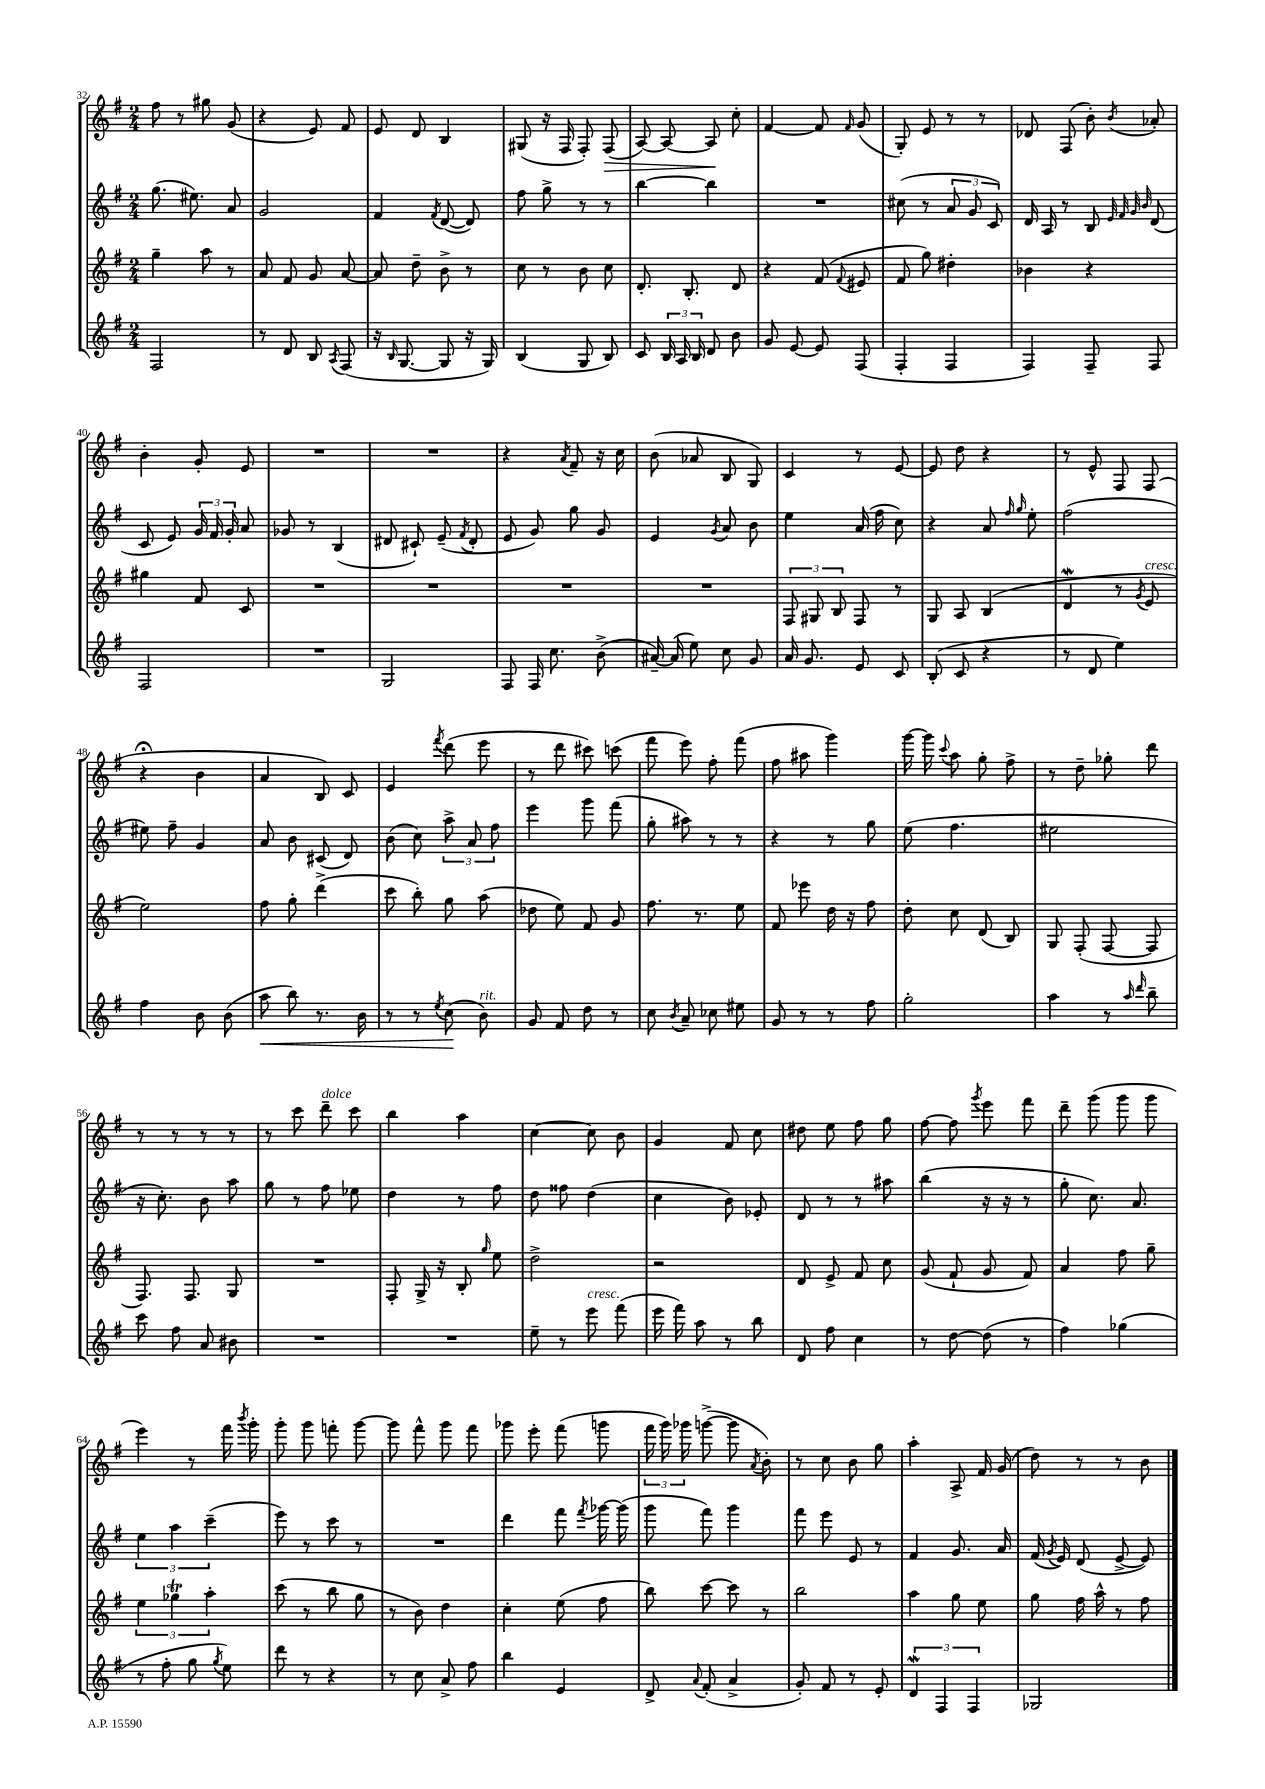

**kern	**dynam	**kern	**kern	**kern	**dynam
*part4	*part4	*part3	*part2	*part1	*part1
*staff4	*staff4	*staff3	*staff2	*staff1	*staff1
*clefG2	*	*clefG2	*clefG2	*clefG2	*
*k[f#]	*	*k[f#]	*k[f#]	*k[f#]	*
*M2/4	*	*M2/4	*M2/4	*M2/4	*
=32	=32	=32	=32	=32	=32
2F#/	.	4gg~\	(8.gg\	8ff#\	.
.	.	.	.	8r	.
.	.	.	8.ee#X\)	.	.
.	.	8aa\	.	8gg#X\	.
.	.	8r	8a/	(8g/	.
=33	=33	=33	=33	=33	=33
8r	.	8a/	2g/	4r	.
8d/	.	8f#/	.	.	.
8B/	.	8g/	.	8e/)	.
8qA/	.	.	.	.	.
(8F#/	.	[8a/	.	8f#/	.
=34	=34	=34	=34	=34	=34
16r	.	8a/]	4f#/	8e/	.
16qqB/	.	.	.	.	.
[8.G/	.	.	.	.	.
.	.	8dd~\	.	8d/	.
.	.	.	8qf#/	.	.
8G/]	.	8b^\	([8d/	4B/	.
16r	.	8r	8d/])	.	.
16G/)	.	.	.	.	.
=35	=35	=35	=35	=35	=35
(4B/	.	8cc\	8ff#\	(8G#X/	.
.	.	8r	8gg^\	16r	.
.	.	.	.	16F#/	.
8G/	.	8b\	8r	8F#'/)	.
!	!	!	!	!	!LO:HP:b
8B/)	.	8cc\	8r	(8F#/	>
=36	=36	=36	=36	=36	=36
8c/	.	8.d'/	[4bb\	[8A/)	.
24B/	.	.	.	8A/_	.
24A/	.	.	.	.	.
.	.	8.B'/	.	.	.
24B/	.	.	.	.	.
8d/	.	.	4bb\]	8A/]	.
8b\	.	8d/	.	8cc'\	]
=37	=37	=37	=37	=37	=37
8g/	.	4r	2r	[4f#/	.
[8e/	.	.	.	.	.
8e/]	.	(8f#/	.	8f#/]	.
.	.	8qqf#/	.	16qqf#/	.
(8F#/	.	8e#X/	.	(8g/	.
=38	=38	=38	=38	=38	=38
4F#'/	.	8f#/	(8cc#X\	8G'/)	.
.	.	8gg\)	8r	8e/	.
4F#/	.	4dd#X'\	12a/	8r	.
.	.	.	12g/	.	.
.	.	.	.	8r	.
.	.	.	12c/)	.	.
=39	=39	=39	=39	=39	=39
4F#/)	.	4b-X\	16d/	8d-X/	.
.	.	.	16A/	.	.
.	.	.	8r	(8F#/	.
8F#~/	.	4r	8B/	8b'\)	.
.	.	.	32qqe/	.	.
.	.	.	32qqf#/	.	.
.	.	.	32qqg/	.	.
.	.	.	32qqb/	8qb/	.
8F#/	.	.	(8d/	8a-X'/	.
!!LO:LB:g=z
=40	=40	=40	=40	=40	=40
2F#/	.	4gg#X\	8c/	4b'\	.
.	.	.	8e/)	.	.
.	.	8f#/	24g/	8g'/	.
.	.	.	24f#/	.	.
.	.	.	24g'/	.	.
.	.	8c/	8a/	8e/	.
=41	=41	=41	=41	=41	=41
2r	.	2r	8g-X/	2r	.
.	.	.	8r	.	.
.	.	.	(4B/	.	.
=42	=42	=42	=42	=42	=42
2G/	.	2r	8d#X/	2r	.
.	.	.	8c#X`/)	.	.
.	.	.	(8e~/	.	.
.	.	.	8qf#/	.	.
.	.	.	8d#'/	.	.
=43	=43	=43	=43	=43	=43
8F#/	.	2r	8e/	4r	.
16F#/	.	.	8g/)	.	.
8.cc\	.	.	.	.	.
.	.	.	.	8qa/	.
.	.	.	8gg\	8f#~/	.
(8b^\	.	.	8g/	16r	.
.	.	.	.	16cc\	.
=44	=44	=44	=44	=44	=44
[16a#X~/)	.	2r	4e/	(8b\	.
(16a#/]	.	.	.	.	.
8ee\)	.	.	.	8a-X/	.
.	.	.	8qg/	.	.
8cc\	.	.	8a/	8B/	.
8g/	.	.	8b\	8G/)	.
=45	=45	=45	=45	=45	=45
16a/	.	12F#/	4ee\	4c/	.
8.g/	.	.	.	.	.
.	.	12G#X/	.	.	.
.	.	12B/	.	.	.
8e/	.	8F#/	(16a/	8r	.
.	.	.	16ff#\	.	.
8c/	.	8r	8cc\)	[8e/	.
=46	=46	=46	=46	=46	=46
(8B'/	.	8G/	4r	8e/]	.
8c/	.	8A/	.	8dd\	.
4r	.	(4B/	8a/	4r	.
.	.	.	16qqff#/	.	.
.	.	.	16qqgg/	.	.
.	.	.	8ee'\	.	.
=47	=47	=47	=47	=47	=47
8r	.	4dW/	(2ff#\	8r	.
8d/	.	.	.	8e^^/	.
4ee\)	.	8r	.	8F#/	.
.	.	8qg/	.	.	.
!	!	!LO:TX:a:i:t=cresc.	!	!	!
.	.	8e/	.	(8F#/	.
!!LO:LB:g=z
=48	=48	=48	=48	=48	=48
4ff#\	.	2ee\)	8ee#X\)	4r;<	.
.	.	.	8ff#~\	.	.
8b\	.	.	4g/	4b\	.
(8b\	.	.	.	.	.
=49	=49	=49	=49	=49	=49
!	!LO:HP:b	!	!	!	!
8aa\	<	8ff#\	8a/	4a/	.
8bb\)	.	8gg'\	8b\	.	.
8.r	.	(4ddd^\	(8c#X/	8B/)	.
.	.	.	8d/)	8c/	.
16b\	.	.	.	.	.
=50	=50	=50	=50	=50	=50
8r	.	8ccc\	(8b\	4e/	.
8r	.	8bb'\)	8cc\)	.	.
8qee/	.	.	.	8qfff#/	.
(8cc\	.	8gg\	12aa^\	(8ddd\	.
.	.	.	12a/	.	.
!LO:TX:a:i:t=rit.	!	!	!	!	!
8b\)	[	(8aa\	.	8eee\	.
.	.	.	12ff#\	.	.
=51	=51	=51	=51	=51	=51
8g/	.	8dd-X\	4eee\	8r	.
8f#/	.	8ee\)	.	8ddd\	.
8dd\	.	8f#/	8ggg\	8ccc#X\)	.
8r	.	8g/	(8fff#\	(8cccn\	.
=52	=52	=52	=52	=52	=52
8cc\	.	8.ff#\	8gg'\	8fff#\	.
8qb/	.	.	.	.	.
8a~/	.	.	8aa#X\)	8eee\)	.
.	.	8.r	.	.	.
8cc-X\	.	.	8r	8ff#'\	.
8ee#X\	.	8ee\	8r	(8fff#\	.
=53	=53	=53	=53	=53	=53
8g/	.	8f#/	4r	8ff#\	.
8r	.	8eee-X\	.	8aa#X\	.
8r	.	16dd\	8r	4ggg\)	.
.	.	16r	.	.	.
8ff#\	.	8ff#\	8gg\	.	.
=54	=54	=54	=54	=54	=54
2gg'\	.	8dd'\	(8ee\	[16ggg\	.
.	.	.	.	16ggg\]	.
.	.	.	.	8qqccc/	.
.	.	8cc\	4.ff#\	8aa\	.
.	.	(8d/	.	8gg'\	.
.	.	8B/)	.	8ff#^\	.
=55	=55	=55	=55	=55	=55
4aa\	.	8G/	2ee#X\	8r	.
.	.	(8F#'/	.	8dd~\	.
8r	.	[8F#/	.	8gg-X'\	.
16qqaa/	.	.	.	.	.
16qqddd/	.	.	.	.	.
8bb~\	.	8F#/]	.	8ddd\	.
!!LO:LB:g=z
=56	=56	=56	=56	=56	=56
8ccc\	.	8.F#/)	16r	8r	.
.	.	.	8.cc'\)	.	.
8ff#\	.	.	.	8r	.
.	.	8.F#/	.	.	.
8a/	.	.	8b\	8r	.
8b#X\	.	8G/	8aa\	8r	.
=57	=57	=57	=57	=57	=57
2r	.	2r	8gg\	8r	.
.	.	.	8r	8ccc\	.
!	!	!	!	!LO:TX:a:i:t=dolce	!
.	.	.	8ff#\	8ddd~\	.
.	.	.	8ee-X\	8ccc\	.
=58	=58	=58	=58	=58	=58
2r	.	8F#'/	4dd\	4bb\	.
.	.	16G^/	.	.	.
.	.	16r	.	.	.
.	.	8B'/	8r	4aa\	.
.	.	16qqgg/	.	.	.
.	.	8ee\	8ff#\	.	.
=59	=59	=59	=59	=59	=59
8ee~\	.	2dd^\	8dd\	[4cc\	.
8r	.	.	8ff##X\	.	.
!LO:TX:a:i:t=cresc.	!	!	!	!	!
8eee\	.	.	(4dd\	8cc\]	.
(8fff#\	.	.	.	8b\	.
=60	=60	=60	=60	=60	=60
16eee\	.	2r	4cc\	4g/	.
16fff#\)	.	.	.	.	.
8aa\	.	.	.	.	.
8r	.	.	8b\)	8f#/	.
8bb\	.	.	8e-X'/	8cc\	.
=61	=61	=61	=61	=61	=61
8d/	.	8d/	8d/	8dd#X\	.
8ff#\	.	8e^/	8r	8ee\	.
4cc\	.	8f#/	8r	8ff#\	.
.	.	8cc\	8aa#X\	8gg\	.
=62	=62	=62	=62	=62	=62
8r	.	(8g/	(4bb\	[8ff#\	.
[8dd\	.	8f#`/	.	8ff#\]	.
.	.	.	.	8qggg/	.
(8dd\]	.	8g/	16r	8eee\	.
.	.	.	16r	.	.
8r	.	8f#/)	8r	8fff#\	.
=63	=63	=63	=63	=63	=63
4ff#\)	.	4a/	8gg'\	8ddd~\	.
.	.	.	8.cc\)	(8ggg\	.
(4gg-X\	.	8ff#\	.	8ggg\	.
.	.	.	8.a/	.	.
.	.	8gg~\	.	8ggg\	.
!!LO:LB:g=z
=64	=64	=64	=64	=64	=64
8r	.	6ee\	6ee\	4eee\)	.
8ff#'\	.	.	.	.	.
.	.	6gg-XT\	6aa\	.	.
8gg\	.	.	.	8r	.
.	.	6aa'\	(6ccc~\	.	.
8qgg/	.	.	.	.	.
8ee\)	.	.	.	16fff#\	.
.	.	.	.	8qbbb/	.
.	.	.	.	16ggg'\	.
=65	=65	=65	=65	=65	=65
8ddd\	.	(8ccc\	8eee\)	8ggg'\	.
8r	.	8r	8r	8ggg\	.
4r	.	8bb\	8ccc\	8fffn'\	.
.	.	8gg\	8r	[8ggg\	.
=66	=66	=66	=66	=66	=66
8r	.	8r	2r	8ggg\]	.
8cc\	.	8b\)	.	8fff#^^\	.
8a^/	.	4dd\	.	8ggg\	.
8ff#\	.	.	.	8fff#\	.
=67	=67	=67	=67	=67	=67
4bb\	.	4cc'\	4ddd\	8ggg-X\	.
.	.	.	.	8eee'\	.
4e/	.	(8ee\	8fff#\	(8fff#\	.
.	.	.	8qfff#/	.	.
.	.	8ff#\	[16ggg-X\	8gggn\	.
.	.	.	(16ggg-\]	.	.
=68	=68	=68	=68	=68	=68
8d^/	.	8bb\)	8ggg\	24fff#\	.
.	.	.	.	24ggg\)	.
.	.	.	.	24ggg-X\	.
8qqa/	.	.	.	.	.
(8f#'/	.	[8ccc\	8fff#\)	([8gggn^\	.
4a^/	.	8ccc\]	4ggg\	8ggg\]	.
.	.	.	.	8qa/	.
.	.	8r	.	8b'\)	.
=69	=69	=69	=69	=69	=69
8g'/)	.	2bb\	8fff#\	8r	.
8f#/	.	.	8eee\	8cc\	.
8r	.	.	8e/	8b\	.
8e'/	.	.	8r	8gg\	.
=70	=70	=70	=70	=70	=70
6dW/	.	4aa\	4f#/	4aa'\	.
6F#/	.	.	.	.	.
.	.	8gg\	8.g/	8A^/	.
6F#/	.	.	.	.	.
.	.	8ee\	.	16f#/	.
.	.	.	16a/	(16g/	.
=71	=71	=71	=71	=71	=71
2G-X/	.	8gg\	(16f#/	8dd\)	.
.	.	.	8qg/	.	.
.	.	.	16e/)	.	.
.	.	16ff#\	(8d/	8r	.
.	.	16aa^^\	.	.	.
.	.	8r	[8e^/	8r	.
.	.	8ff#\	8e/])	8b\	.
==	==	==	==	==	==
*-	*-	*-	*-	*-	*-
